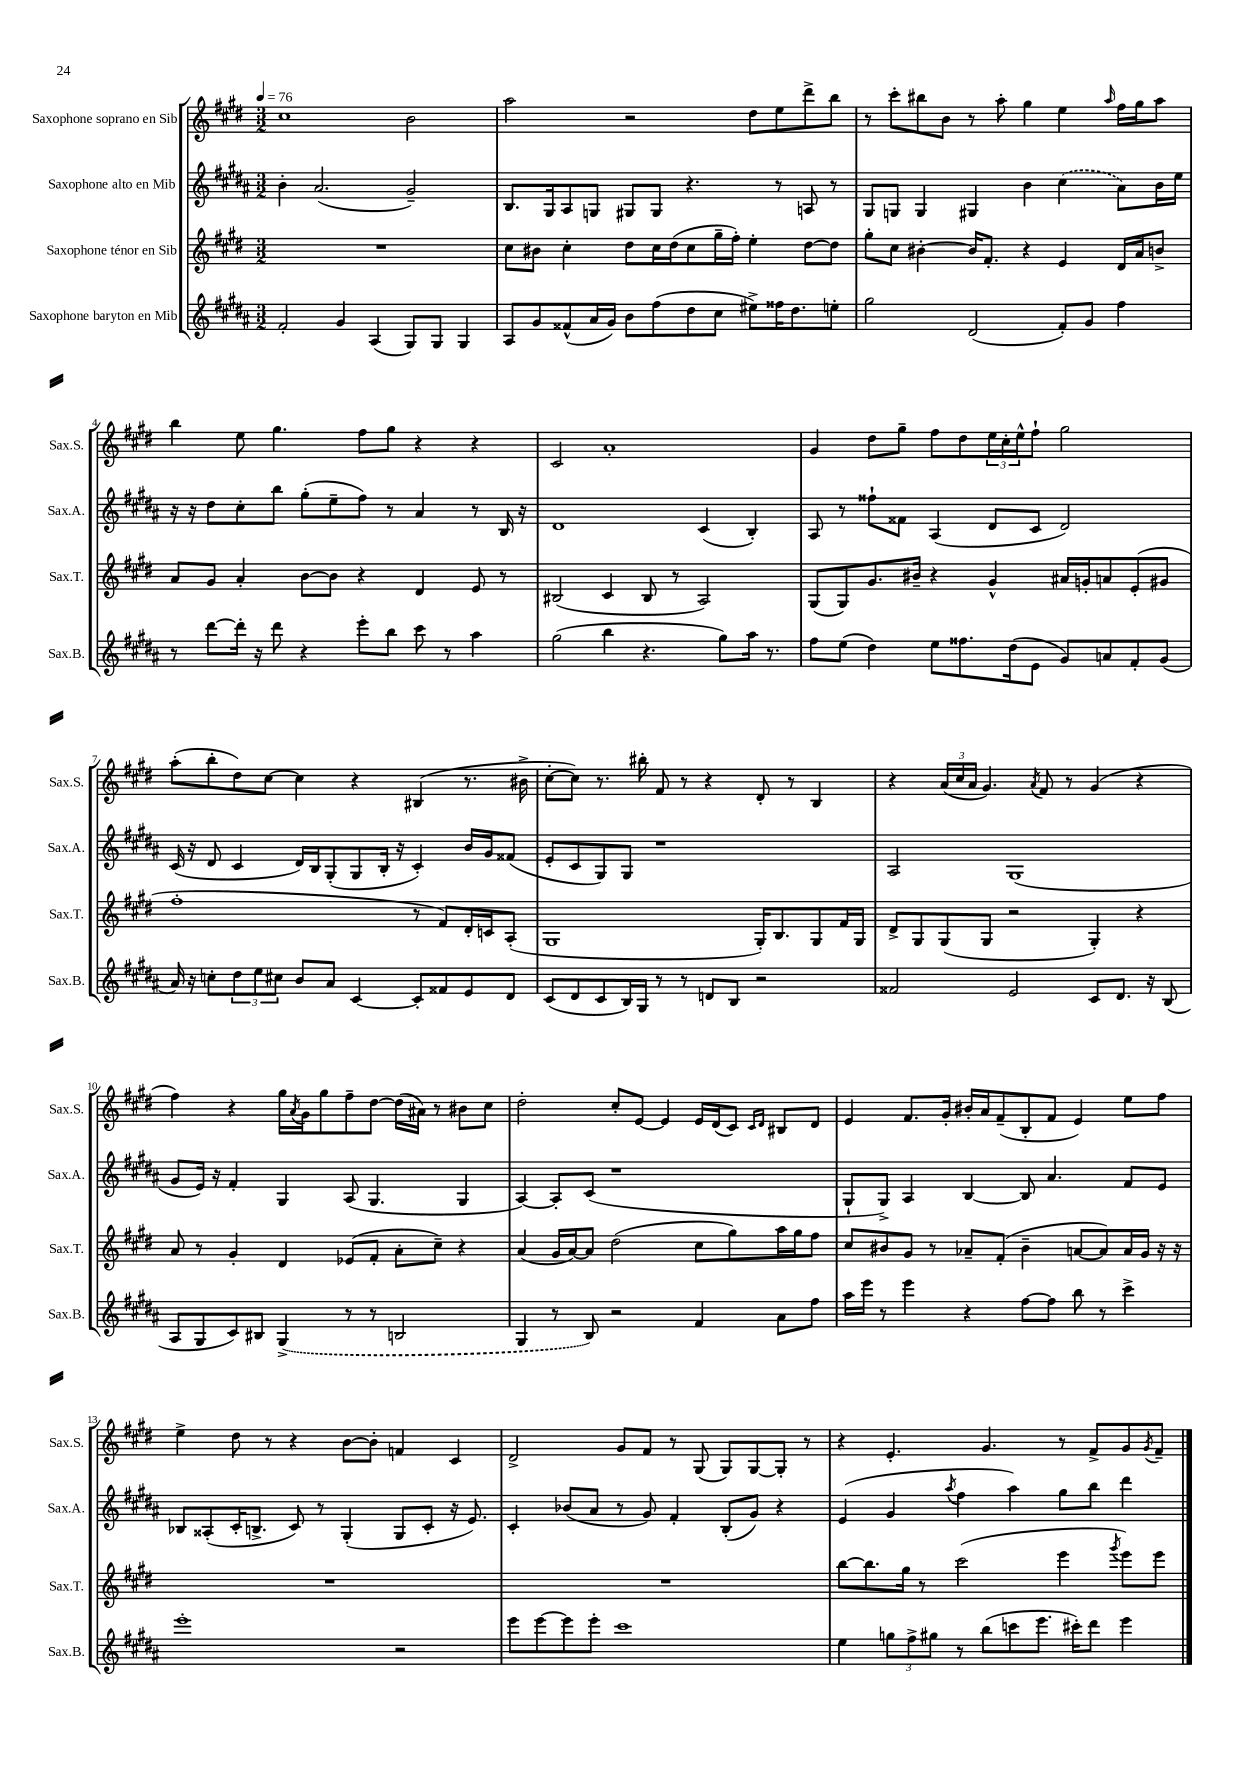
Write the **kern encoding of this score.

**kern	**kern	**kern	**kern
*staff4	*staff3	*staff2	*staff1
*clefG2	*clefG2	*clefG2	*clefG2
*k[f#c#g#d#a#]	*k[f#c#g#d#]	*k[f#c#g#d#a#]	*k[f#c#g#d#]
*M3/2	*M3/2	*M3/2	*M3/2
*MM76	*MM76	*MM76	*MM76
2f#'	1.r	4b'	1cc#
.	.	(2.a#	.
4g#	.	.	.
(4A#	.	.	.
8G#)	.	2g#~)	2b
8G#	.	.	.
4G#	.	.	.
=	=	=	=
8A#	8cc#	8.B	2aa
8g#	8b#	.	.
.	.	16G#	.
(8f##^^	4cc#'	8A#	.
16a#	.	8G	.
16g#)	.	.	.
8b	8dd#	8G#	2r
(8ff#	16cc#	8G#	.
.	(16dd#	.	.
8dd#	8cc#	4.r	.
8cc#	16gg#~	.	.
.	16ff#')	.	.
8ee#^)	4ee'	.	8dd#
16ff##	.	8r	8ee
8.dd#	.	.	.
.	[8dd#	8A	8ddd#^
8ee'	8dd#]	8r	8bb
=	=	=	=
2gg#	8gg#'	8G#	8r
.	8cc#	8G	8ccc#'
.	[4b#'	4G	8bb#
.	.	.	8b
(2d#	16b#]	4G#	8r
.	8.f#'	.	.
.	.	.	8aa'
.	4r	4b	4gg#
8f#')	4e	(4cc#	4ee
8g#	.	.	.
.	.	.	16qqaa
4ff#	16d#	8a#)	16ff#
.	16a	.	16gg#
.	8b^	16b	8aa
.	.	16ee	.
=	=	=	=
8r	8a	16r	4bb
.	.	16r	.
[8ddd#	8g#	8dd#	.
16ddd#']	4a'	8cc#'	8ee
16r	.	.	.
8ddd#	.	8bb	4.gg#
4r	[8b	(8gg#'	.
.	8b]	8ee~	.
8eee'	4r	8ff#)	8ff#
8bb	.	8r	8gg#
8ccc#	4d#	4a#	4r
8r	.	.	.
4aa#	8e	8r	4r
.	8r	16B	.
.	.	16r	.
=	=	=	=
(2gg#	(2B#	1d#	2c#
4bb	4c#	.	1a'
4.r	8B#	.	.
.	8r	.	.
.	2A)	(4c#	.
8gg#)	.	.	.
16aa#	.	4B')	.
8.r	.	.	.
=	=	=	=
8ff#	(8G#	8A#	4g#
(8ee	8G#)	8r	.
4dd#)	8.g#	8ff##`	8dd#
.	.	8f##	8gg#~
.	16b#~	.	.
8ee	4r	(4A#	8ff#
8.ff##	.	.	8dd#
.	4g#^^	8d#	24ee
.	.	.	24cc#'
(16dd#	.	.	.
.	.	.	24ee^^
8e	.	8c#	8ff#`
8g#)	16a#	2d#)	2gg#
.	16g'	.	.
8a	8a	.	.
8f#'	(8e'	.	.
(8g#	8g#	.	.
=	=	=	=
16a#)	1ff#'	(16c#	(8aa'
16r	.	16r	.
8cc'	.	8d#	8bb'
12dd#	.	4c#	8dd#)
12ee	.	.	.
.	.	.	[8cc#
12cc#	.	.	.
8b	.	16d#)	4cc#]
.	.	16B	.
8a#	.	(8G#'	.
[4c#	.	8G#	4r
.	.	16B'	.
.	.	16r	.
8c#']	8r	4c#')	(4B#
8f##	8f#)	.	.
8e	16d#'	16b	8.r
.	16c	16g#	.
8d#	(8A'	(8f##	.
.	.	.	16b#^
=	=	=	=
(8c#	1G#	8e'	[8cc#'
8d#	.	8c#	8cc#])
8c#	.	8G#)	8.r
16B)	.	8G#	.
16G#	.	.	16bb#'
8r	.	1r	8f#
8r	.	.	8r
8d	.	.	4r
8B	.	.	.
2r	16G#')	.	8d#'
.	8.B	.	.
.	.	.	8r
.	8G#	.	4B
.	16f#	.	.
.	16G#	.	.
=	=	=	=
2f##	8d#^	2A#	4r
.	8G#	.	.
.	(8G#	.	(24a
.	.	.	24cc#
.	.	.	24a
.	8G#	.	4.g#)
2e	2r	(1G#	.
.	.	.	8qa
.	.	.	8f#
.	.	.	8r
8c#	4G#')	.	(4g#
8.d#	.	.	.
.	4r	.	4r
16r	.	.	.
(8B	.	.	.
=	=	=	=
8A#	8a	8g#	4ff#)
8G#	8r	16e)	.
.	.	16r	.
8c#)	4g#'	4f#'	4r
8B#	.	.	.
(4G#^	4d#	4G#	16gg#
.	.	.	8qa
.	.	.	16g#
.	.	.	8gg#
8r	(8e-	(8A#	8ff#~
8r	8f#'	4.G#	[8dd#
2B	8a'	.	(16dd#]
.	.	.	16a#)
.	8cc#~)	.	8r
.	4r	4G#	8b#
.	.	.	8cc#
=	=	=	=
4G#	(4a	[4A#)	2dd#'
8r	16g#	8A#']	.
.	[16a)	.	.
8B)	8a]	(8c#	.
2r	(2dd#	1r	8cc#'
.	.	.	[8e
.	.	.	4e]
4f#	8cc#	.	16e
.	.	.	(16d#
.	8gg#)	.	8c#)
.	.	.	16qqc#
.	.	.	16qqd#
8a#	16aa	.	8B#
.	16gg#	.	.
8ff#	8ff#	.	8d#
=	=	=	=
16aa#	8cc#	8G#`	4e
16eee	.	.	.
8r	8b#	8G#^)	.
4eee	8g#	4A#	8.f#
.	8r	.	.
.	.	.	16g#'
4r	8a-~	[4B	16b#'
.	.	.	16a
.	(8f#'	.	(8f#~
[8ff#	4b#~	8B]	8B'
8ff#]	.	4.a#	8f#
8bb	[8a	.	4e)
8r	8a])	.	.
4ccc#^	16a	8f#	8ee
.	16g#	.	.
.	16r	8e	8ff#
.	16r	.	.
=	=	=	=
1eee'	1.r	8B-	4ee^
.	.	(8A##'	.
.	.	16c#'	8dd#
.	.	8.B^	.
.	.	.	8r
.	.	8c#)	4r
.	.	8r	.
.	.	(4G#'	[8b
.	.	.	8b']
2r	.	8G#	4f
.	.	8c#'	.
.	.	16r	4c#
.	.	8.e)	.
=	=	=	=
8eee	1.r	4c#'	2d#^
[8eee	.	.	.
8eee]	.	(8b-	.
8eee'	.	8a#	.
1ccc#	.	8r	8g#
.	.	8g#)	8f#
.	.	4f#'	8r
.	.	.	(8G#
.	.	(8B'	8G#)
.	.	8g#)	[8G#
.	.	4r	8G#']
.	.	.	8r
=	=	=	=
4ee	[8bb	(4e	4r
.	8.bb]	.	.
12gg	.	4g#	4.e'
.	16gg#	.	.
12ff#^	.	.	.
.	8r	.	.
12gg#	.	.	.
.	.	8qaa#	.
8r	(2ccc#	4ff#	.
(8bb	.	.	4.g#
8ccc	.	4aa#)	.
8.eee	.	.	.
.	4eee	8gg#	8r
16ccc#')	.	.	.
8ddd#	.	8bb	8f#^
.	8qggg#	.	.
4eee	8eee)	4ddd#	8g#
.	.	.	8qg#
.	8eee	.	8f#~
==	==	==	==
*-	*-	*-	*-
